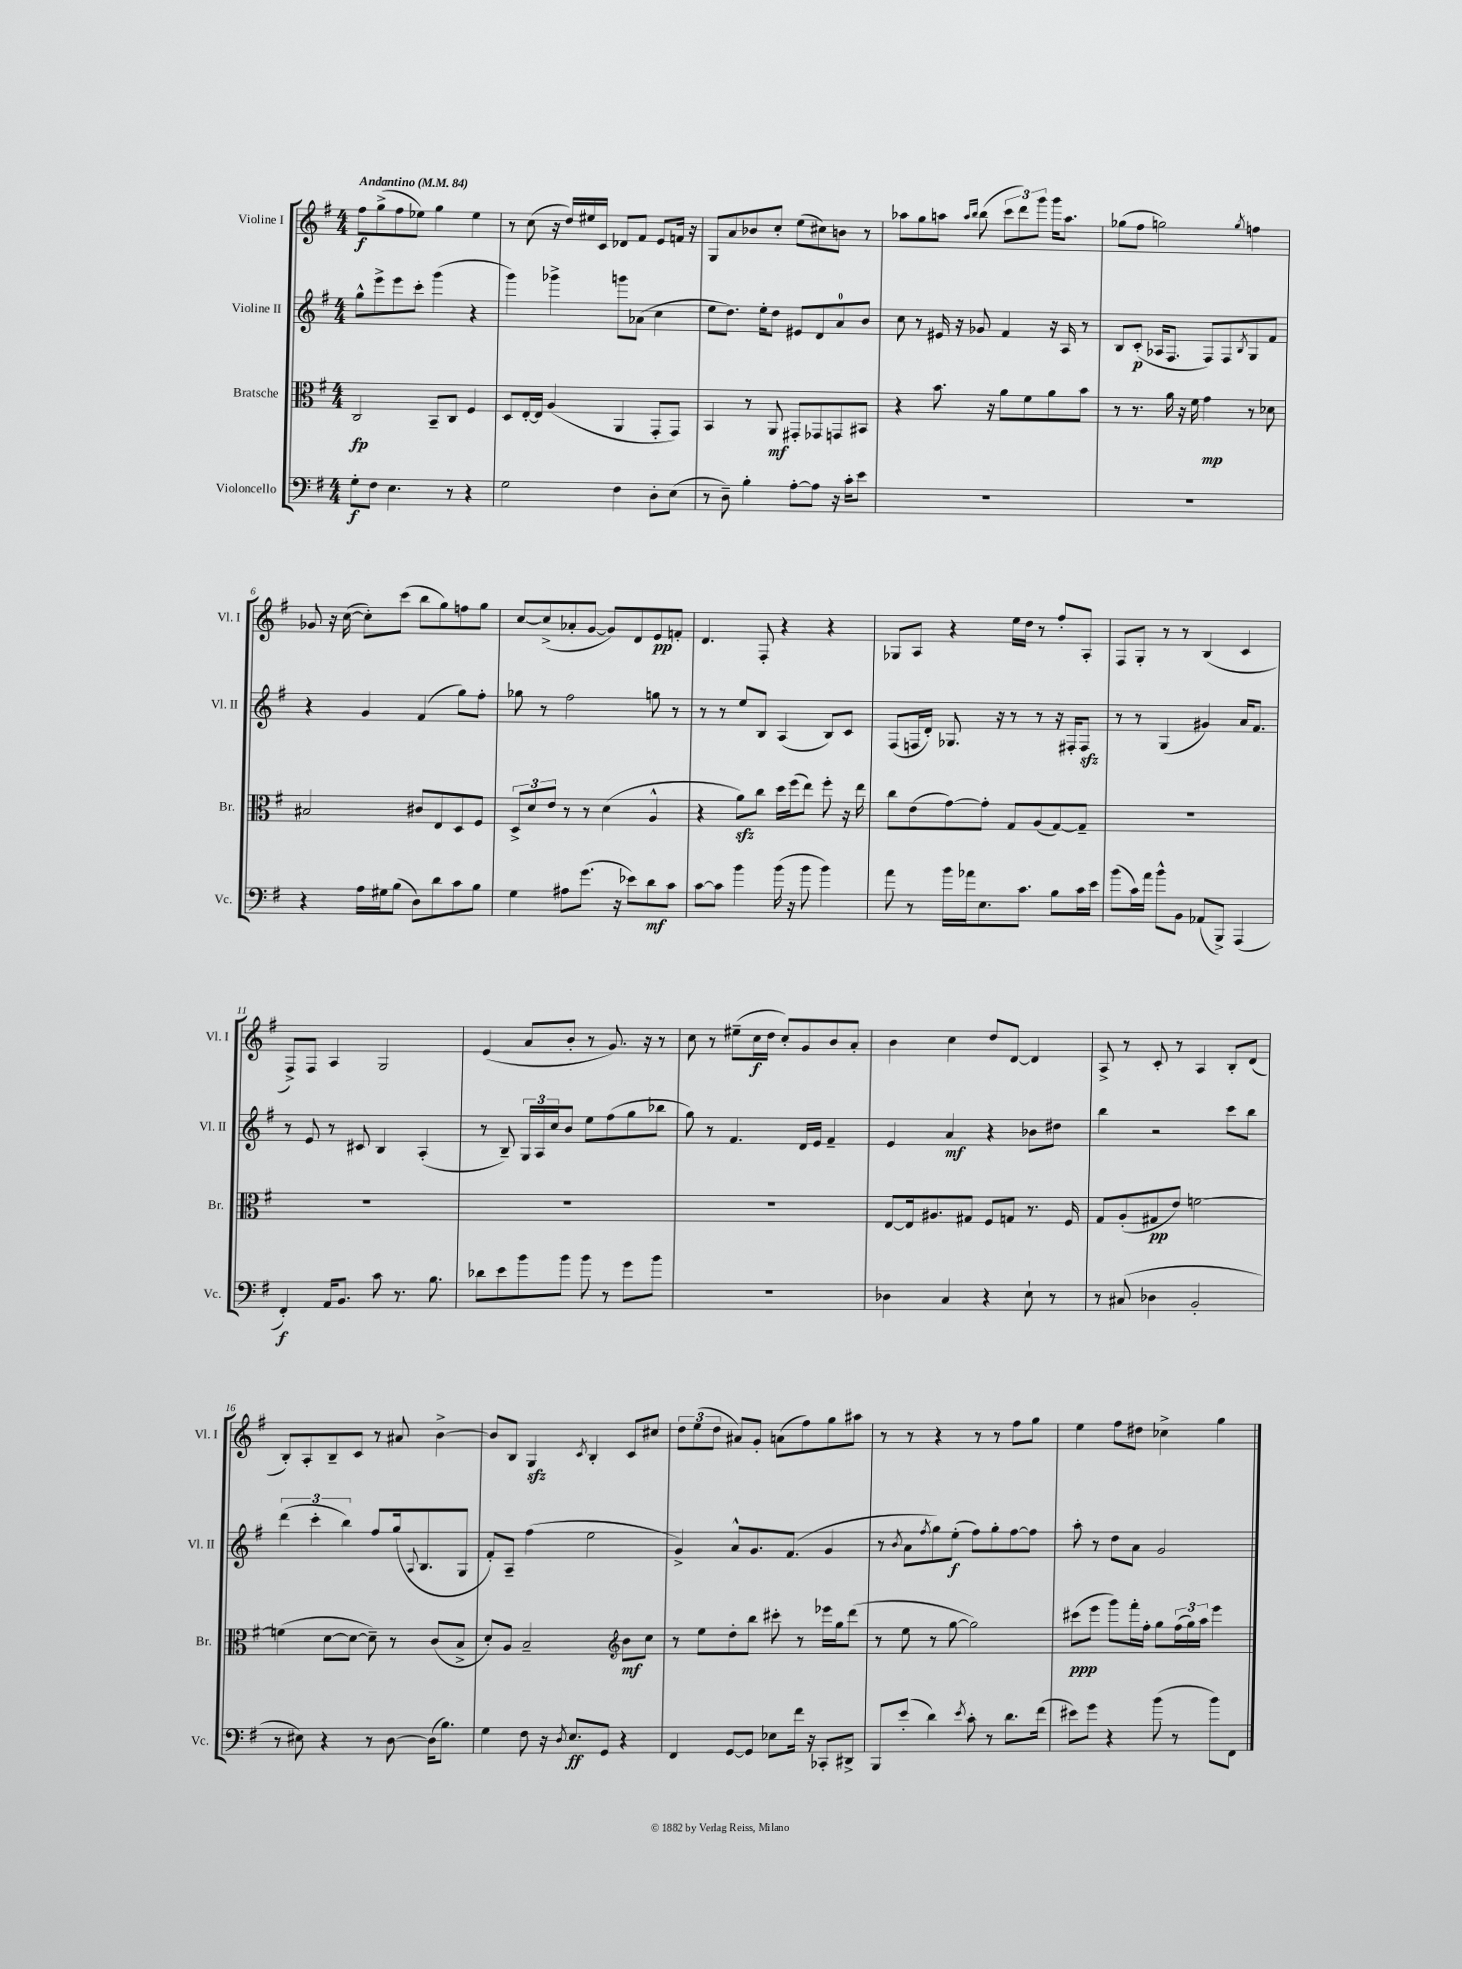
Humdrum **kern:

**kern	**dynam	**kern	**dynam	**kern	**dynam	**kern	**dynam
*part4	*part4	*part3	*part3	*part2	*part2	*part1	*part1
*staff4	*staff4	*staff3	*staff3	*staff2	*staff2	*staff1	*staff1
*I"Violoncello	*	*I"Bratsche	*	*I"Violine II	*	*I"Violine I	*
*I'Vc.	*	*I'Br.	*	*I'Vl. II	*	*I'Vl. I	*
*clefF4	*	*clefC3	*	*clefG2	*	*clefG2	*
*k[f#]	*	*k[f#]	*	*k[f#]	*	*k[f#]	*
*M4/4	*	*M4/4	*	*M4/4	*	*M4/4	*
*MM84	*	*MM84	*	*MM84	*	*MM84	*
=1	=1	=1	=1	=1	=1	=1	=1
!	!	!	!	!	!	!LO:TX:a:B:t=Andantino	!
8G'\L	f	2C/	fp	8gg^^\L	.	8ff#\L	f
8F#\J	.	.	.	8eee^\	.	(8gg^\	.
4.E\	.	.	.	8eee\	.	8ff#\	.
.	.	.	.	8ccc'\J	.	8ee-X\J)	.
.	.	8BB~/L	.	(4ggg\	.	4gg\	.
8r	.	8C/J	.	.	.	.	.
4r	.	4F#/	.	4r	.	4ee-\	.
=2	=2	=2	=2	=2	=2	=2	=2
2G\	.	8D/L	.	4ggg\)	.	8r	.
.	.	[16E'/L	.	.	.	(8cc\	.
.	.	16E/JJ]	.	.	.	.	.
.	.	(4A/	.	4ggg-X^\	.	16r	.
.	.	.	.	.	.	16dd/LL)	.
.	.	.	.	.	.	16ee#X/	.
.	.	.	.	.	.	16c/JJ	.
4F#\	.	4AA/	.	8gggn\L	.	8d-X/L	.
.	.	.	.	(8a-X\J	.	8f#/J	.
8D'\L	.	8GG'/L	.	4cc\	.	8e/L	.
(8E\J	.	8GG/J)	.	.	.	16fn/Jk	.
.	.	.	.	.	.	16r	.
=3	=3	=3	=3	=3	=3	=3	=3
8r	.	4BB/	.	8ee\L	.	8G/L	.
8D~\)	.	.	.	8.dd\J)	.	8a/	.
4B'\	.	8r	.	.	.	8b-X/	.
.	.	.	.	16ee'\KL	.	.	.
.	.	8AA/	mf	8dd\J	.	8cc'/J	.
[8A'\L	.	8GG#X'/L	.	8e#X/L	.	(8ee\L	.
8A\J]	.	8GG-X/	.	8d/	.	8cc#X\)	.
16r	.	8GGn/	.	8a/	.	8bn\J	.
16c'\KL	.	.	.	.	.	.	.
8e\J	.	8BB#X/J	.	8b/J	.	8r	.
=4	=4	=4	=4	=4	=4	=4	=4
1r	.	4r	.	8cc\	.	8aa-X\L	.
.	.	.	.	8r	.	8gg\	.
.	.	8.b\	.	16e#X/	.	8aan\J	.
.	.	.	.	16r	.	.	.
.	.	.	.	.	.	16qqaa/LL	.
.	.	.	.	.	.	16qqbb/JJ	.
.	.	.	.	8g-X/	.	(8bb\	.
.	.	16r	.	.	.	.	.
.	.	8a\L	.	4f#/	.	12ccc\L	.
.	.	.	.	.	.	12ddd\)	.
.	.	8f#\	.	.	.	.	.
.	.	.	.	.	.	12ggg\J	.
.	.	8a\	.	16r	.	16ggg\KL	.
.	.	.	.	16A/	.	8.aa\J	.
.	.	8b\J	.	8r	.	.	.
=5	=5	=5	=5	=5	=5	=5	=5
1r	.	8r	.	8B/L	.	(8gg-X\L	.
.	.	8.r	.	(8c'/J	p	8ff#\J	.
.	.	.	.	16A-X/KL	.	2ggn\)	.
.	.	16a\	.	8.F#/J	.	.	.
.	.	16r	.	.	.	.	.
.	.	16f#\	.	.	.	.	.
.	.	4g\	mp	8F#/L)	.	.	.
.	.	.	.	8F#/	.	.	.
.	.	.	.	8qB/	.	8qgg/	.
.	.	8r	.	8G/	.	4ffn\	.
.	.	8d-X\	.	8f#/J	.	.	.
!!LO:LB:g=z
=6	=6	=6	=6	=6	=6	=6	=6
4r	.	2B#X/	.	4r	.	8g-X/	.
.	.	.	.	.	.	16r	.
.	.	.	.	.	.	([16cc\	.
16A\LL	.	.	.	4g/	.	8cc'\L])	.
16G#X\J	.	.	.	.	.	.	.
(8B\J	.	.	.	.	.	(8ccc\J	.
8D\L)	.	8c#X/L	.	(4f#/	.	8bb\L	.
8d\	.	8E/	.	.	.	8gg\)	.
8c\	.	8D/	.	8gg\L)	.	8ffn\	.
8B\J	.	8F#/J	.	8ff#'\J	.	8gg\J	.
=7	=7	=7	=7	=7	=7	=7	=7
4G\	.	12D^/L	.	8gg-X\	.	[8cc/L	.
.	.	12d/	.	.	.	.	.
.	.	.	.	8r	.	(8cc^/]	.
.	.	12e/J	.	.	.	.	.
8A#X\L	.	8r	.	2ff#\	.	8a-X'/	.
(8.g\J	.	8r	.	.	.	[8g/J	.
.	.	(4d\	.	.	.	8g/L])	.
16r	.	.	.	.	.	.	.
8e-X\L)	.	.	.	.	.	8d/	.
8d\	mf	4A^^/	.	8ggn\	.	8e/	pp
8c\J	.	.	.	8r	.	8fn'/J	.
=8	=8	=8	=8	=8	=8	=8	=8
[8c\L	.	4r	.	8r	.	4.d/	.
8c\J]	.	.	.	8r	.	.	.
4b\	.	8azz\L)	.	8ee/L	.	.	.
.	.	8cc\J	.	8B/J	.	8F#'/	.
(16b\	.	16dd\LL	.	(4A/	.	4r	.
16r	.	(16ff#\J	.	.	.	.	.
8b\	.	8ee\J)	.	.	.	.	.
4b\)	.	8ff#'\	.	8B/L)	.	4r	.
.	.	16r	.	8c/J	.	.	.
.	.	16ee\	.	.	.	.	.
=9	=9	=9	=9	=9	=9	=9	=9
8a\	.	8cc\L	.	(8F#/L	.	8G-X/L	.
8r	.	(8e\	.	16Fn/L	.	8A/J	.
.	.	.	.	16d'/JJ)	.	.	.
16b\LL	.	[8g\)	.	8.G-X/	.	4r	.
16a-X\J	.	.	.	.	.	.	.
8.E\	.	8g'\J]	.	.	.	.	.
.	.	.	.	16r	.	.	.
.	.	8G/L	.	8r	.	16ee\LL	.
8.c\J	.	.	.	.	.	16dd\JJ	.
.	.	(8A/	.	8r	.	8r	.
8B\L	.	[8G/)	.	16r	.	8ff#'/L	.
.	.	.	.	16F#X'/KL	.	.	.
16c\L	.	8G~/J]	.	8F#zz/J	.	8A'/J	.
16e\JJ	.	.	.	.	.	.	.
=10	=10	=10	=10	=10	=10	=10	=10
(8b\L	.	1r	.	8r	.	8F#/L	.
16c\L)	.	.	.	8r	.	8G'/J	.
16a\JJ	.	.	.	.	.	.	.
8b^^\L	.	.	.	(4G/	.	8r	.
8BB\J	.	.	.	.	.	8r	.
(8AA-X/L	.	.	.	4g#X/)	.	(4B/	.
8BBB^/J)	.	.	.	.	.	.	.
(4AAA/	.	.	.	16a/KL	.	4c/	.
.	.	.	.	8.f#/J	.	.	.
!!LO:LB:g=z
=11	=11	=11	=11	=11	=11	=11	=11
4FF#'/)	f	1r	.	8r	.	8F#^/L)	.
.	.	.	.	8e/	.	8F#/J	.
16AA/KL	.	.	.	8r	.	4A/	.
8.BB/J	.	.	.	.	.	.	.
.	.	.	.	8c#X/	.	.	.
8c\	.	.	.	4B/	.	2G/	.
8.r	.	.	.	.	.	.	.
.	.	.	.	(4A'/	.	.	.
8.B\	.	.	.	.	.	.	.
=12	=12	=12	=12	=12	=12	=12	=12
8d-X\L	.	1r	.	8r	.	(4e/	.
8e\	.	.	.	8B~/)	.	.	.
8b\	.	.	.	24G/LL	.	8a/L	.
.	.	.	.	24A/	.	.	.
.	.	.	.	24cc/J	.	.	.
8b\J	.	.	.	8b/J	.	8b'/J	.
8b\	.	.	.	8ee\L	.	8r	.
8r	.	.	.	(8ff#\	.	8.g/)	.
8g\L	.	.	.	8gg\	.	.	.
.	.	.	.	.	.	16r	.
8b\J	.	.	.	8bb-X\J	.	8r	.
=13	=13	=13	=13	=13	=13	=13	=13
1r	.	1r	.	8gg\)	.	8cc\	.
.	.	.	.	8r	.	8r	.
.	.	.	.	4.f#/	.	(8ee#X~\L	.
.	.	.	.	.	.	16cc\L	f
.	.	.	.	.	.	16dd\JJ	.
.	.	.	.	.	.	8cc'/L)	.
.	.	.	.	16d/LL	.	8g/	.
.	.	.	.	16e/JJ	.	.	.
.	.	.	.	4f#~/	.	8b/	.
.	.	.	.	.	.	8a'/J	.
=14	=14	=14	=14	=14	=14	=14	=14
4D-X\	.	[8E/L	.	4e/	.	4b\	.
.	.	16E/k]	.	.	.	.	.
.	.	8.A#X/	.	.	.	.	.
4C/	.	.	.	4a/	mf	4cc\	.
.	.	8G#X/J	.	.	.	.	.
4r	.	8F#/L	.	4r	.	8dd/L	.
.	.	8Gn/J	.	.	.	[8d/J	.
8E`\	.	8.r	.	8b-X\L	.	4d/]	.
8r	.	.	.	8dd#X\J	.	.	.
.	.	16F#/	.	.	.	.	.
=15	=15	=15	=15	=15	=15	=15	=15
8r	.	8G/L	.	4bb\	.	8A^/	.
(8C#X/	.	(8A'/	.	.	.	8r	.
4D-X\	.	8G#X/	pp	2r	.	8c'/	.
.	.	8e/J)	.	.	.	8r	.
2BB'/	.	[2fn\	.	.	.	4A/	.
.	.	.	.	8ccc\L	.	8B'/L	.
.	.	.	.	8bb\J	.	(8d/J	.
!!LO:LB:g=z
=16	=16	=16	=16	=16	=16	=16	=16
8r	.	(4fn\]	.	(6ddd\	.	8B'/L)	.
8E#X\)	.	.	.	.	.	8A'/	.
.	.	.	.	6ccc'\	.	.	.
4r	.	[8d\L	.	.	.	8B~/	.
.	.	.	.	6bb\)	.	.	.
.	.	8d\J_	.	.	.	8c/J	.
8r	.	8d~\])	.	8ff#/L	.	8r	.
[8D\	.	8r	.	(16gg/k	.	8a#X/	.
.	.	.	.	8qqA/	.	.	.
.	.	.	.	8.B/	.	.	.
(16D\KL]	.	(8c/L	.	.	.	[4b^\	.
8.B\J)	.	.	.	.	.	.	.
.	.	8B^/J	.	8G/J	.	.	.
=17	=17	=17	=17	=17	=17	=17	=17
4G\	.	8d'/L)	.	8f#'/L)	.	8b/L]	.
.	.	8A/J	.	8A~/J	.	8B/J	.
8F#\	.	2B~/	.	(4ff#\	.	4Gzz/	.
16r	.	.	.	.	.	.	.
8qD/	.	.	.	.	.	.	.
8.E/L	ff	.	.	.	.	.	.
.	.	.	.	.	.	8qc/	.
.	.	.	.	2ee\	.	4B'/	.
8GG/J	.	.	.	.	.	.	.
*	*	*clefG2	*	*	*	*	*
4r	.	8b\L	mf	.	.	8c/L	.
.	.	8cc\J	.	.	.	8cc#X/J	.
=18	=18	=18	=18	=18	=18	=18	=18
4FF#/	.	8r	.	4g^/)	.	12dd\L	.
.	.	.	.	.	.	(12ee\	.
.	.	8ee\L	.	.	.	.	.
.	.	.	.	.	.	12dd\J	.
[8GG/L	.	8dd'\	.	8a^^/L	.	8a#X/L)	.
8GG/J]	.	8bb\J	.	8.g/	.	8g'/J	.
8E-X\L	.	8ccc#X'\	.	.	.	(8an\L	.
.	.	.	.	(8.f#/J	.	.	.
16f#\Jk	.	8r	.	.	.	8ff#\)	.
16r	.	.	.	.	.	.	.
8CC-X'/L	.	16eee-X\LL	.	4g/	.	8gg\	.
.	.	16gg\J	.	.	.	.	.
8DD#X^/J	.	(8ddd\J	.	.	.	8aa#X\J	.
=19	=19	=19	=19	=19	=19	=19	=19
8BBB/L	.	8r	.	8r	.	8r	.
.	.	.	.	8qb/	.	.	.
(8e'/J	.	8ee\	.	8a\L	.	8r	.
.	.	.	.	8qff#/	.	.	.
4d\)	.	8r	.	8gg\)	.	4r	.
.	.	[8gg\	.	(8ee'\J	f	.	.
8qe/	.	.	.	.	.	.	.
8c'\	.	2gg\])	.	8ff#\L)	.	8r	.
8r	.	.	.	8gg'\	.	8r	.
8.d\L	.	.	.	[8ff#\	.	8ff#\L	.
.	.	.	.	8ff#\J]	.	8gg\J	.
(16f#\Jk	.	.	.	.	.	.	.
=20	=20	=20	=20	=20	=20	=20	=20
8e#X\L)	.	(8ccc#X\L	ppp	8aa'\	.	4ee\	.
8g\J	.	8eee\J	.	8r	.	.	.
4r	.	8ggg\L)	.	8dd\L	.	8ff#\L	.
.	.	16fff#'\L	.	8a\J	.	8dd#X\J	.
.	.	16ff#'\JJ	.	.	.	.	.
(8b\	.	8gg\L	.	2g/	.	4cc-X^\	.
8r	.	(24ff#\L	.	.	.	.	.
.	.	24gg\)	.	.	.	.	.
.	.	24aa\JJ	.	.	.	.	.
8b\L)	.	4eee\	.	.	.	4gg\	.
8FF#\J	.	.	.	.	.	.	.
==	==	==	==	==	==	==	==
*-	*-	*-	*-	*-	*-	*-	*-
